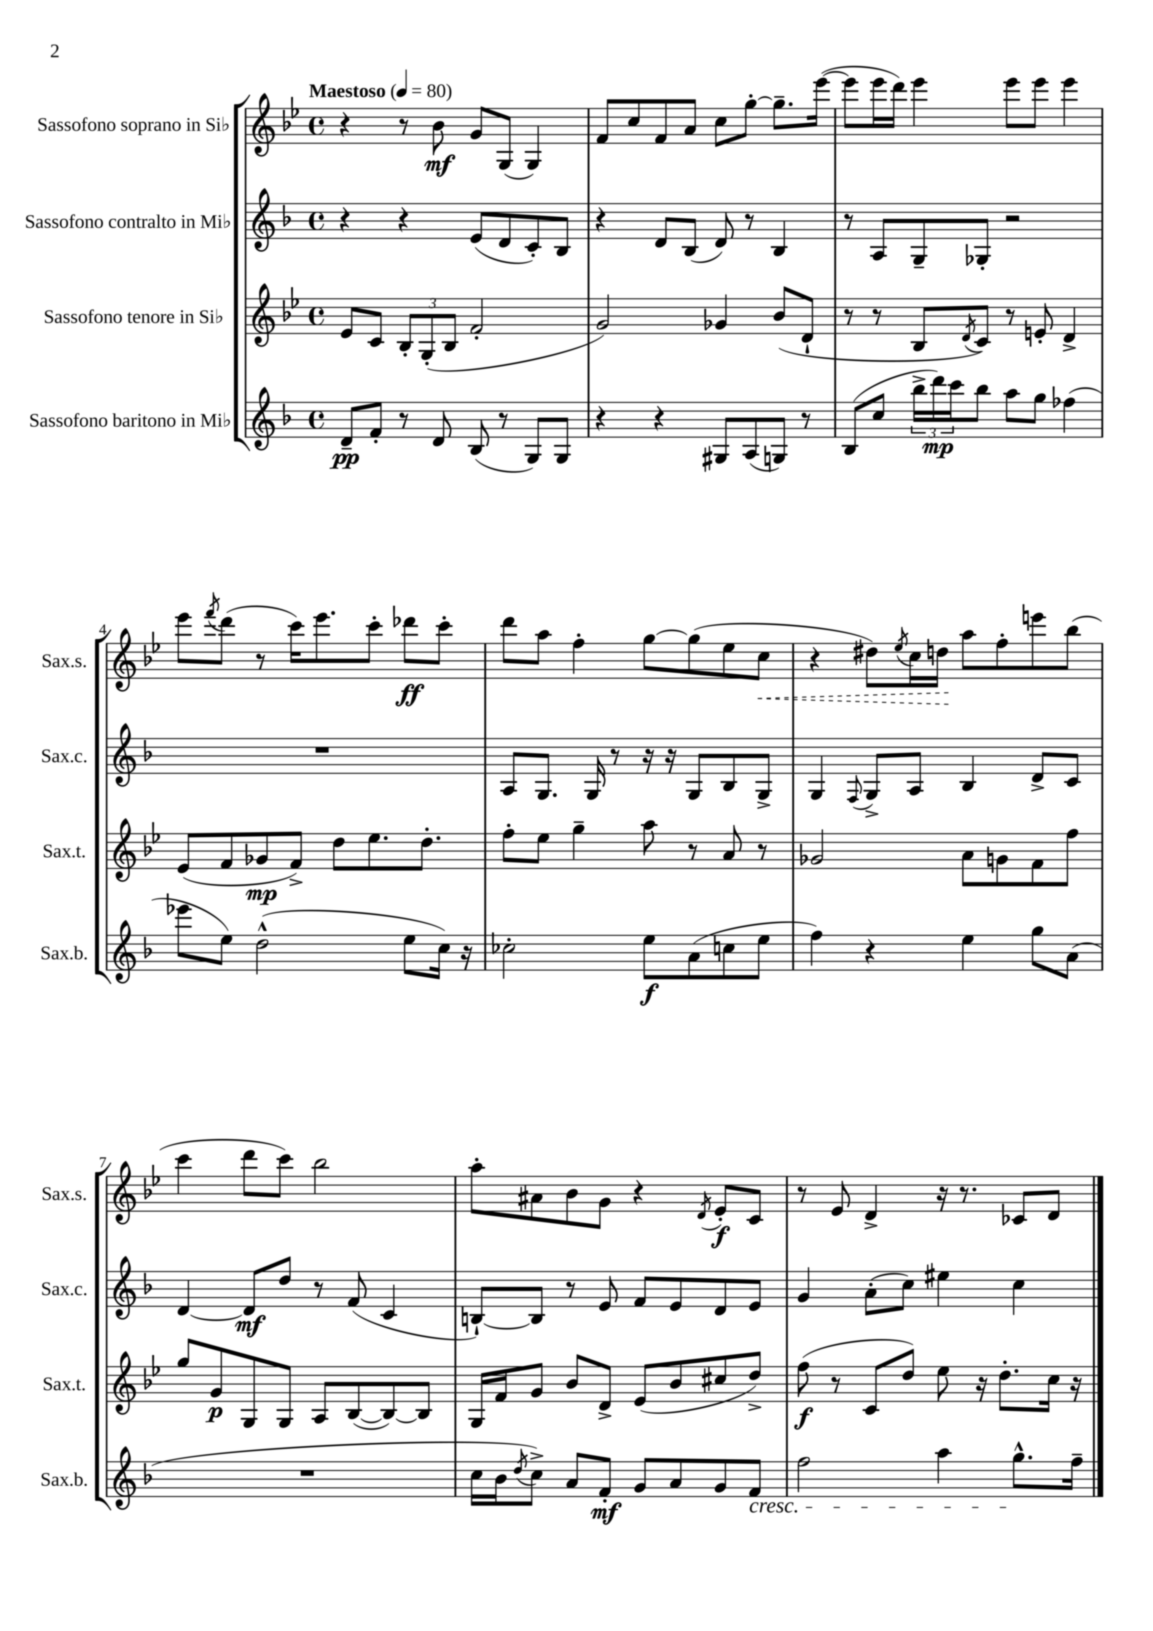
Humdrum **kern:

**kern	**kern	**kern	**kern
*staff4	*staff3	*staff2	*staff1
*clefG2	*clefG2	*clefG2	*clefG2
*k[b-]	*k[b-e-]	*k[b-]	*k[b-e-]
*M4/4	*M4/4	*M4/4	*M4/4
*met(c)	*met(c)	*met(c)	*met(c)
*MM80	*MM80	*MM80	*MM80
8d~/L	8e-/L	4r	4r
8f'/J	8c/J	.	.
8r	12B-'/L	4r	8r
.	(12G'/	.	.
8d/	.	.	8b-\
.	12B-/J	.	.
(8B-/	2f'/	(8e/L	8g/L
8r	.	8d/	(8G/J
8G/L)	.	8c'/)	4G/)
8G/J	.	8B-/J	.
=	=	=	=
4r	2g/)	4r	8f/L
.	.	.	8cc/
4r	.	8d/L	8f/
.	.	(8B-/J	8a/J
8G#/L	4g-/	8d/)	8cc\L
(8A/	.	8r	[8gg'\J
8G/J)	(8b-/L	4B-/	8.gg~\]L
8r	8d`/J	.	.
.	.	.	([16eee-\Jk
=	=	=	=
(8B-/L	8r	8r	8eee-\]L
8cc/J	8r	8A/L	16eee-\L
.	.	.	16ddd\JJ)
24bb-^\LL	8B-/L	8G~/	4eee-\
24ddd\)	.	.	.
24ccc\J	.	.	.
.	8qd/	.	.
8bb-\J	8c/J)	8G-'/J	.
8aa\L	8r	2r	8eee-\L
8gg\J	8e'/	.	8eee-\J
(4ff-\	4d^/	.	4eee-\
=	=	=	=
8eee-\L	(8e-/L	1r	8eee-\L
.	.	.	8qfff/
8ee\J)	8f/	.	(8ddd\J
(2dd^^\	8g-/	.	8r
.	8f^/J)	.	16ccc\LK)
.	.	.	8.eee-\
.	8dd\L	.	.
.	8.ee-\	.	8ccc'\J
8ee\L	.	.	8ddd-\L
.	8.dd'\J	.	.
16cc\Jk)	.	.	8ccc'\J
16r	.	.	.
=	=	=	=
2cc-'\	8ff'\L	8A/L	8ddd\L
.	8ee-\J	8.G/J	8aa\J
.	4gg~\	.	4ff'\
.	.	16G/	.
.	.	8r	.
8ee\L	8aa\	16r	[8gg\L
.	.	16r	.
(8a\	8r	8G/L	(8gg\]
8cc\	8a/	8B-/	8ee-\
8ee\J	8r	8G^/J	8cc\J
=	=	=	=
4ff\)	2g-/	4G/	4r
.	.	8qqF/	.
4r	.	8G^/L	8dd#\L)
.	.	.	8qee-/
.	.	8A/J	16cc\L
.	.	.	16dd\JJ
4ee\	8a\L	4B-/	8aa\L
.	8g\	.	8ff'\
8gg\L	8f\	8d^/L	8eee\
(8a\J	8ff\J	8c/J	(8bb-\J
=	=	=	=
1r	8gg/L	[4d/	4ccc\
.	8g/	.	.
.	8G/	8d/]L	8ddd\L
.	8G/J	8dd/J	8ccc\J)
.	8A/L	8r	2bb-\
.	([8B-/	(8f/	.
.	8B-/_)	4c/	.
.	8B-/]J	.	.
=	=	=	=
16cc\LL	16G/LL	[8B`/L)	8aa'\L
16b-\J	16f/J	.	.
8qdd/	.	.	.
8cc^\J)	8g/J	8B/]J	8a#\
8a/L	8b-/L	8r	8b-\
8f'/J	8d^/J	8e/	8g\J
8g/L	(8e-/L	8f/L	4r
8a/	8b-/	8e/	.
.	.	.	8qd/
8g/	8cc#/	8d/	8e-'/L
8f/J	8dd^/J)	8e/J	8c/J
=	=	=	=
2ff\	(8ff\	4g/	8r
.	8r	.	8e-/
.	8c/L	(8a'\L	4d^/
.	8dd/J)	8cc\J)	.
4aa\	8ee-\	4ee#\	16r
.	.	.	8.r
.	16r	.	.
.	8.dd'\L	.	.
8.gg^^\L	.	4cc\	8c-/L
.	16cc\Jk	.	8d/J
16ff~\Jk	16r	.	.
==	==	==	==
*-	*-	*-	*-
